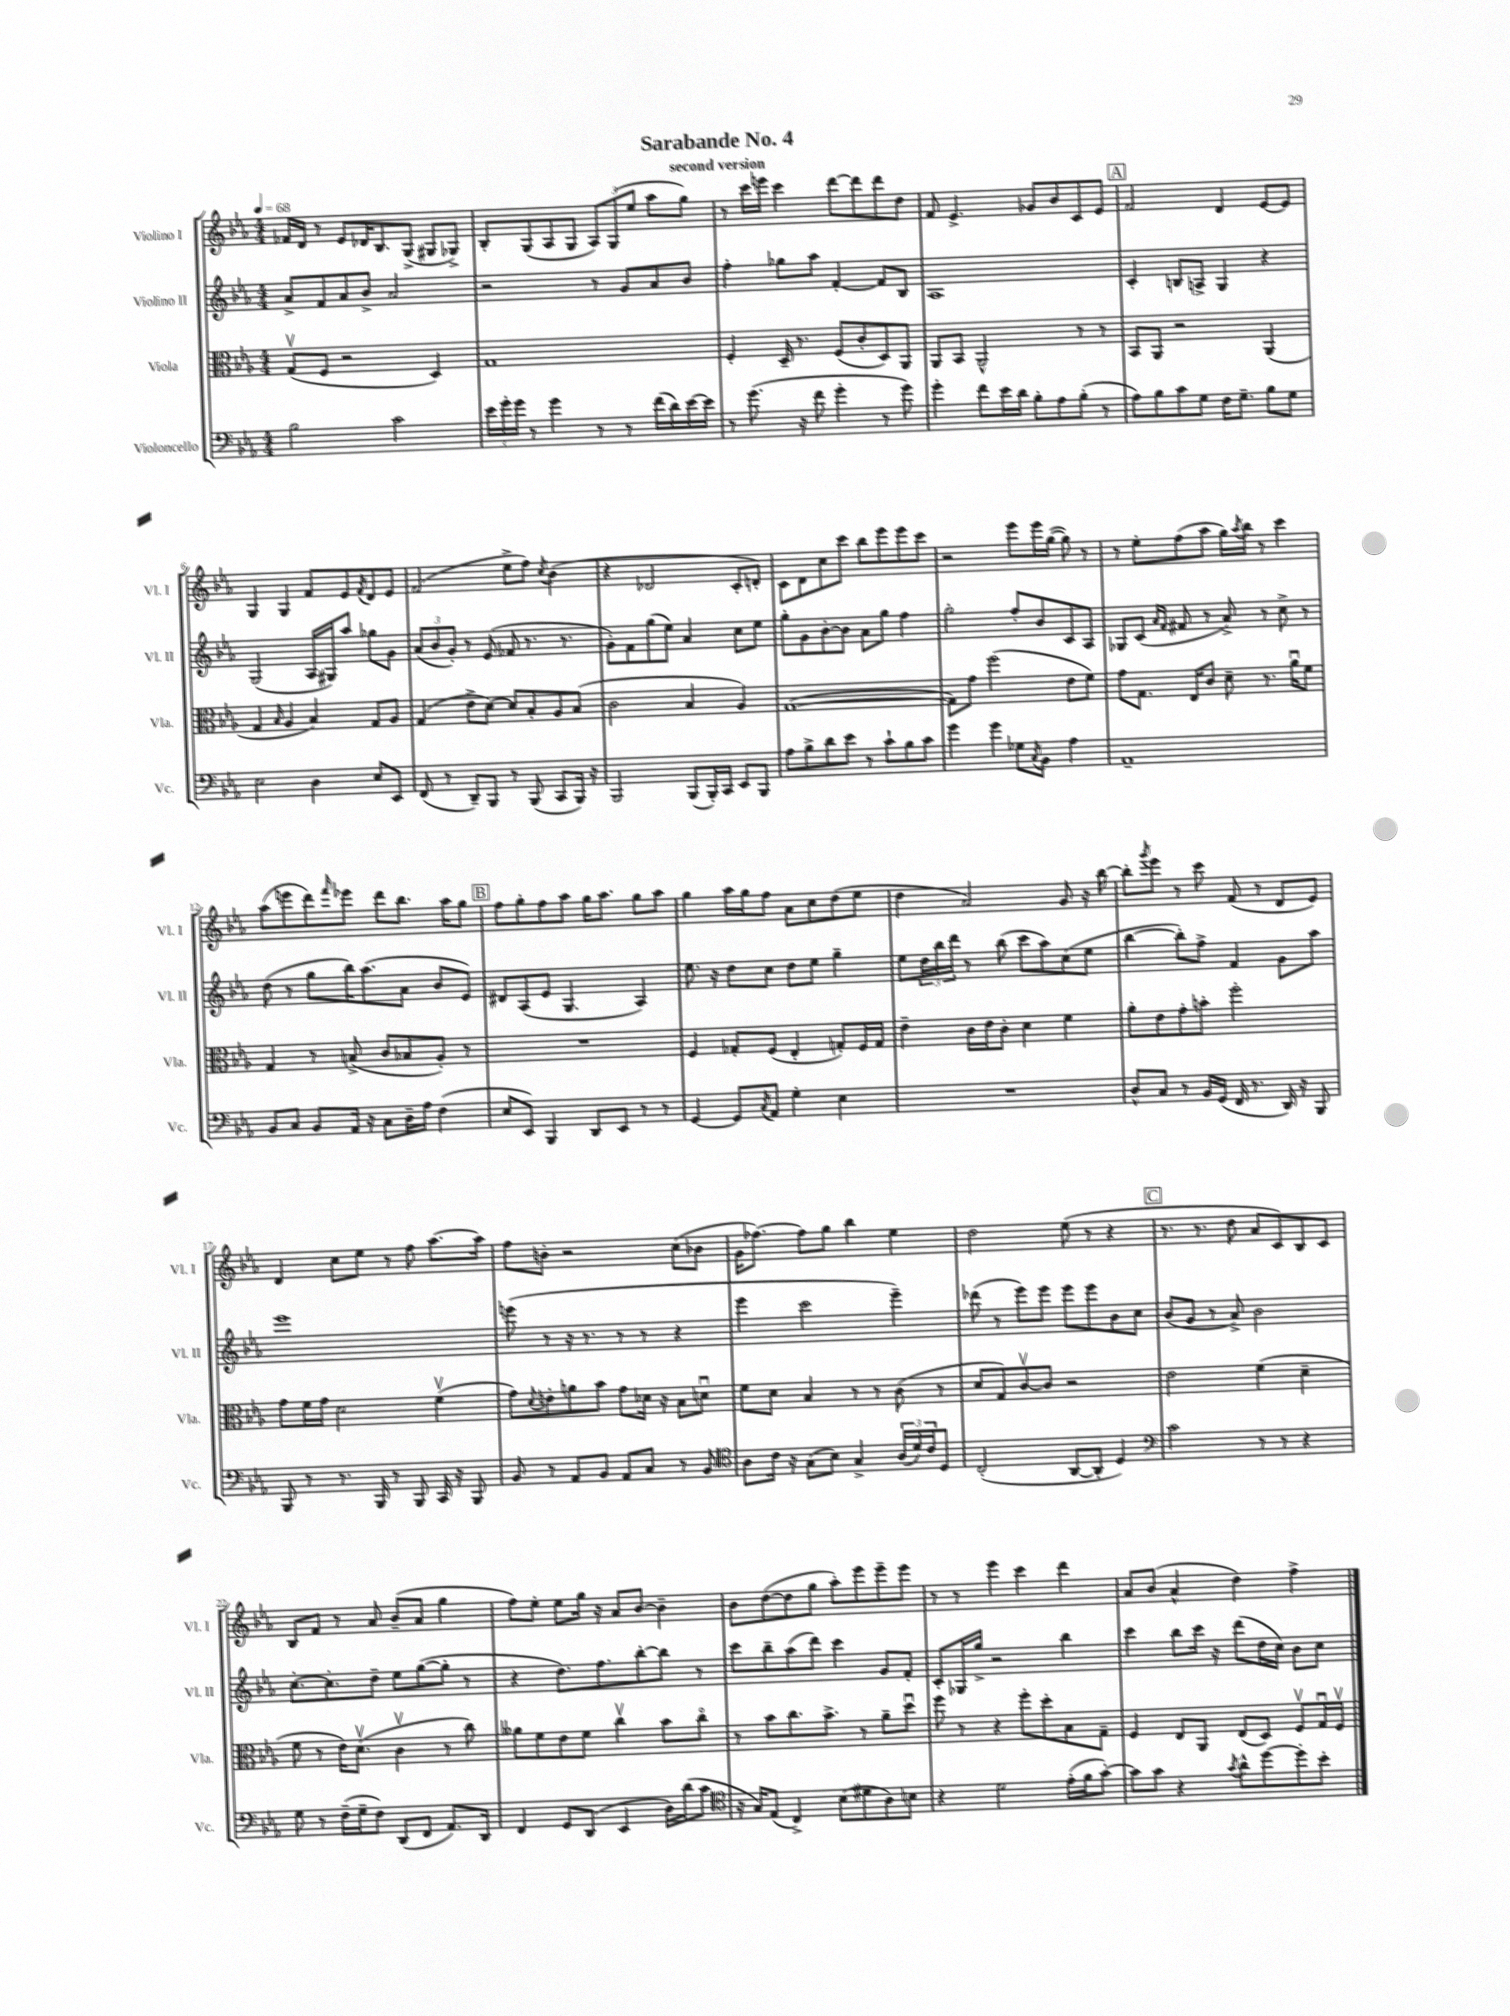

**kern	**kern	**kern	**kern
*staff4	*staff3	*staff2	*staff1
*clefF4	*clefC3	*clefG2	*clefG2
*k[b-e-a-]	*k[b-e-a-]	*k[b-e-a-]	*k[b-e-a-]
*M4/4	*M4/4	*M4/4	*M4/4
*MM68	*MM68	*MM68	*MM68
2B-\	(8Gv/L	8a-^/L	16f-/LL
.	.	.	16d/JJ
.	8F/J	8f/	8r
.	2r	8a-/	8e-/L
.	.	8b-^/J	16d-/K
.	.	.	8.B-/
2c\	.	2a-/	.
.	.	.	(8G^/J
.	4D/)	.	8G#/L
.	.	.	8G-^/J)
=	=	=	=
24e-\LL	1G	2r	8B-'/L
24g'\	.	.	.
24g\JJ	.	.	.
8r	.	.	(8G/
4g\	.	.	8A-/
.	.	.	8G/J
8r	.	8r	12A-/L)
.	.	.	(12G/
8r	.	8g/L	.
.	.	.	12ee-/J
(16f\LL	.	8a-/	8aa-\L
16d\)	.	.	.
[16e-\	.	8b-/J	8gg\J)
16e-\]JJ	.	.	.
=	=	=	=
8r	4F'/	4ff'\	8r
(8.g\	.	.	16ccc\LL
.	.	.	16eee\JJ
.	16D~/	8gg-\L	4ccc\
16r	8.r	.	.
8f\	.	8aa-\J	.
4g'\	(8F/L	[4f'/	[8ddd\L
.	8c'/	.	8ddd\]
8r	8D/)	8f/]L	8ddd\
8g\)	8AA-/J	8B-/J	8dd\J
=	=	=	=
4g'\	8AA-/L	1A-	8f/
.	8BB-/J	.	4.e-^/
8f\L	2AA-^^/	.	.
16e-\L	.	.	.
16d\JJ	.	.	.
8B-'\L	.	.	8g-/L
8A-\	.	.	8b-/
(8B-'\J	8r	.	8c/
8r	8r	.	8e-/J
=	=	=	=
8A-\L)	8BB-/L	4c'/	2f/
8B-\	8AA-/J	.	.
8c\	2r	8B/L	.
8G\J	.	8A^/J	.
16F\LK	.	4G/	4d/
8.G~\J	.	.	.
8B-\L	(4AA-/	4r	[8e-/L
8G\J	.	.	8e-/]J
=	=	=	=
2E-\	4G/	(2G/	4G/
.	16qqB-/	.	.
.	4A-/	.	4G/
4D\	4B-/)	16A-/LL	8f/L
.	.	16G#/J)	.
.	.	8aa-/J	8e-/
.	.	.	8qf/
8E-/L	8G/L	8gg-\L	8d/
8EE-/J	8A-/J	8g\J	8e-/J
=	=	=	=
(8FF/	(4G/	(12a-/L	(2f/
.	.	12b-/	.
8r	.	.	.
.	.	12g'/J)	.
8DD~/L)	8e-^\L	8r	.
8BBB-/J	[8d\J)	(8e-/	.
8r	8d/]L	8f-/	8ee-^\L
(8BBB-/	8B-'/	8.r	8ff\J)
.	.	.	8qcc/
8CC/L	8A-/	.	(4b-\
.	.	8.r	.
16BBB-/Jk)	(8B-/J	.	.
16r	.	.	.
=	=	=	=
2BBB-/	2c\	8g'\L)	4r
.	.	8f\	.
.	.	(8gg\	2d-/
.	.	8ee-\J)	.
(8BBB-/L	4B-/	4a-/	.
16BBB-'/L)	.	.	.
16CC/JJ	.	.	.
8EE-/L	4A-/)	8cc\L	8c'/L
8BBB-/J	.	8ee-\J	8d'/J)
=	=	=	=
8A-\L	([1G	8gg'\L	8c\L
8B-^\	.	8g\	8d\
8d\	.	[8b-'\	8cc\
8e-\J	.	8b-\]J	8ccc\J
8r	.	8a-\L	8bb-\L
8c`\L	.	8gg\J	8eee-\
8B-\	.	4ff\	8eee-\
8c\J	.	.	8ccc\J
=	=	=	=
4g\	8G\]L)	2gg'\	2r
.	8g\J	.	.
4g\	(2ff\	.	.
8G-\L	.	8ff'/L	8eee-\L
8qC/	.	.	.
8BB-\J	.	8b-/	16eee-\L
.	.	.	([16gg\JJ
4A-\	8e-\L	8c/	8gg\])
.	8f\J)	8A-/J	8r
=	=	=	=
1AA-~	8g\L	8G-/L	8r
.	8.G\J	(8c/J	8ee-'\L
.	.	16qqa-/LL	.
.	.	16qqf/JJ	.
.	.	8f#/	(8ff\
.	16E-/LK	.	.
.	8c/J	8r	8aa-\J
.	8d~\	8a-^/)	16gg\LL)
.	.	.	8qaa-/
.	.	.	16bb-\JJ
.	8.r	8r	8r
.	.	8cc^\	4ccc\
.	16a-u\LK	.	.
.	8f\J	8r	.
=	=	=	=
8BB-/L	4G/	(8dd\	(8aa-\L
8C/J	.	8r	8eee\
8BB-/L	8r	8gg\L	8ddd\)
.	.	.	16qqfff/
16AA-/Jk	(8B^/	16bb-\K)	8eee-\J
16r	.	(8.aa-\	.
8C\L	8c/L	.	8ddd\L
16D~\L	8B-/	8a-\J	8.bb-\J
16A-\JJ	.	.	.
(4F\	8A-'/J)	8b-/L	.
.	.	.	16aa-\LK
.	8r	8e-/J)	8gg\J
=	=	=	=
8E-/L	1r	8d#/L	8ff\L
8EE-/J)	.	(8A-/	8gg'\
4BBB-/	.	8e-/J	8ff\
.	.	4.G/	8aa-\J
8DD/L	.	.	16gg\LK
.	.	.	8.aa-\J
8EE-/J	.	.	.
8r	.	4A-/)	8gg\L
8r	.	.	8aa-\J
=	=	=	=
[4GG/	4F/	8.ee-\	4gg\
.	.	16r	.
8GG/]L	8G-'/L	8dd\L	16aa-\LL
.	.	.	16gg\J
8qC/	.	.	.
8AA-/J	(8F/J	8cc\J	8ff\J
4G'\	4E-'/	8dd\L	8a-\L
.	.	8ee-\J	8cc\
4E-\	8G'/L)	4gg~\	(8dd\
.	16F/L	.	8ee-\J
.	16G/JJ	.	.
=	=	=	=
1r	4e-~\	8ee-\L	4dd\
.	.	24dd\L	.
.	.	24bb-\	.
.	.	24ddd\JJ	.
.	16c\LL	8r	2a-/)
.	16e-\J	.	.
.	8c'\J	(8bb-\	.
.	4d\	8ccc\L	.
.	.	8aa-\)	.
.	4f\	(8cc\	8g/
.	.	8ee-\J	16r
.	.	.	[16bb-\
=	=	=	=
8D^^/L	8a-'\L	[4bb-\	8bb-'\]L
.	.	.	8qggg/
8C/J	8e-\	.	8eee-\J
8r	8g'\	8bb-'\]L)	8r
16BB-/LL	8b'\J	8ff^\J	8ccc\
(16GG/JJ	.	.	.
16FF/	2ff'\	4f/	(8f/
8.r	.	.	.
.	.	.	8r
16DD/)	.	8g\L	8d/L
16r	.	.	.
8BBB-/	.	8aa-\J	8e-/J)
=	=	=	=
8BBB-/	8g\L	1eee-	4d/
8r	16f\L	.	.
.	16g\JJ	.	.
8.r	2d\	.	8cc\L
.	.	.	8ee-\J
16BBB-/	.	.	.
8r	.	.	8r
8BBB-/	.	.	8ff\
16CC/	(4fv\	.	[8.aa-\L
16r	.	.	.
8BBB-/	.	.	.
.	.	.	16aa-\]Jk
=	=	=	=
8BB-/	8g\L)	(8eee\	8ff\L
.	8qqd/	.	.
8r	8e'\	8r	8b'\J
8AA-/L	8a\	16r	2r
.	.	8.r	.
8BB-/J	8b-\J	.	.
8AA-/L	8g\L	8r	.
8C/J	16d-\Jk	8r	.
.	16r	.	.
8r	8B-\L	4r	(8cc\L
8BB-/	8du\J	.	8b-\J
=	=	=	=
*clefC4	*	*	*
8A-\L	8f\L	4eee-\	16g\LK
.	.	.	[8.ff-\J)
16c\Jk	8d\J	.	.
16r	.	.	.
(8G\L	4B-/	2ccc\	8ff-\]L
8B-\J)	.	.	8gg\J
4G^/	8r	.	4bb-\
.	8r	.	.
(24A-/LL	(8c\	4eee-~\)	4ee-\
24d/)	.	.	.
24c/J	.	.	.
8D/J	8r	.	.
=	=	=	=
(2C'/	8d/L	(8ddd-\	2dd\
.	8G/)	8r	.
.	[8cv/	8eee-\L)	.
.	8c/]J	8eee-\J	.
[8AA-/L	2r	8eee-\L	(8ee-\
8AA-'/]J	.	8eee-\	8r
4D/)	.	8b-\	4r
.	.	8cc\J	.
=	=	=	=
*clefF4	*	*	*
2c\	2e-\	(8b-/L	8.r
.	.	8g/J	.
.	.	.	8.r
.	.	8r	.
.	.	8a-^/)	8dd\
8r	(4f\	2b-\	8a-/L
8r	.	.	8c/)
4r	4d~\	.	8B-/
.	.	.	8c/J
=	=	=	=
8G\	8f\	[8.cc'\L	8B-/L
8r	8r	.	8f/J
.	.	8.cc'\]	.
(16F~\LL	16e-\LK)	.	8r
16G~\J	(8.dv\J	.	.
8F\J)	.	8dd~\J	8a-/
(8DD/L	4cv\	8ee-\L	(8b-~/L
8FF/J	.	([8gg\	8a-/J
8.AA-/L)	8r	8gg'\]J	4gg\
.	8cc\)	8r	.
16DD/Jk	.	.	.
=	=	=	=
4FF/	8a--\L	4r	8ff\L)
.	8f\	.	8ee-'\J
8GG/L	8e-\	8.dd\L)	8ee-\L
(8DD/J	8f\J	.	16gg\Jk
.	.	8.ff\	16r
4EE-/	4ccv\	.	8a-/L
.	.	[8bb-'\	[8b-/J
16D\LL)	8b-\L	8bb-\]J	4b-~\]
(16d\J	.	.	.
8c\J	8cco\J	8r	.
=	=	=	=
*clefC4	*	*	*
16r	8r	8ccc\L	8b-\L
16G/LK)	.	.	.
(8E-/J	8b-\L	8bb-~\	([8dd\
4C^/)	8.cc\	(8aa-\	8dd\]
.	.	8ddd\J)	8gg\J
.	8.b-^\J	.	.
(8B-\L	.	4ccc\	8aa-'\L)
8d#\	8r	.	8eee-\
8A-\)	8a-~\L	8g/L	8eee-~\
8B\J	8ddu\J	8f'/J	8eee-\J
=	=	=	=
4r	8ff\	8c'/L	8r
.	8r	16G-/L	8r
.	.	16gg^/JJ	.
2d\	4r	2r	4eee-\
.	8ff'\L	.	4ccc\
.	8dd'\	.	.
(16e-'\LL	8B-\	4bb-\	4ddd\
16f\J	.	.	.
[8g'\J)	8G~\J	.	.
=	=	=	=
8g\]L	4F/	4ccc\	8a-/L
8g\J	.	.	(8b-/J
4r	8E-/L	8bb-\L	4a-^^/
.	8AA-/J	16ccc\Jk	.
.	.	16r	.
8qg/	.	.	.
8a-^^\L	(8E-/L	(8ddd\L	4dd\)
[8dd\	8D/J)	16dd\L	.
.	.	16cc\JJ)	.
8dd'\]	8Fv/L	8b-\L	4ff^\
8b-'\J	16Gu/L	8cc\J	.
.	16Fv/JJ	.	.
==	==	==	==
*-	*-	*-	*-
